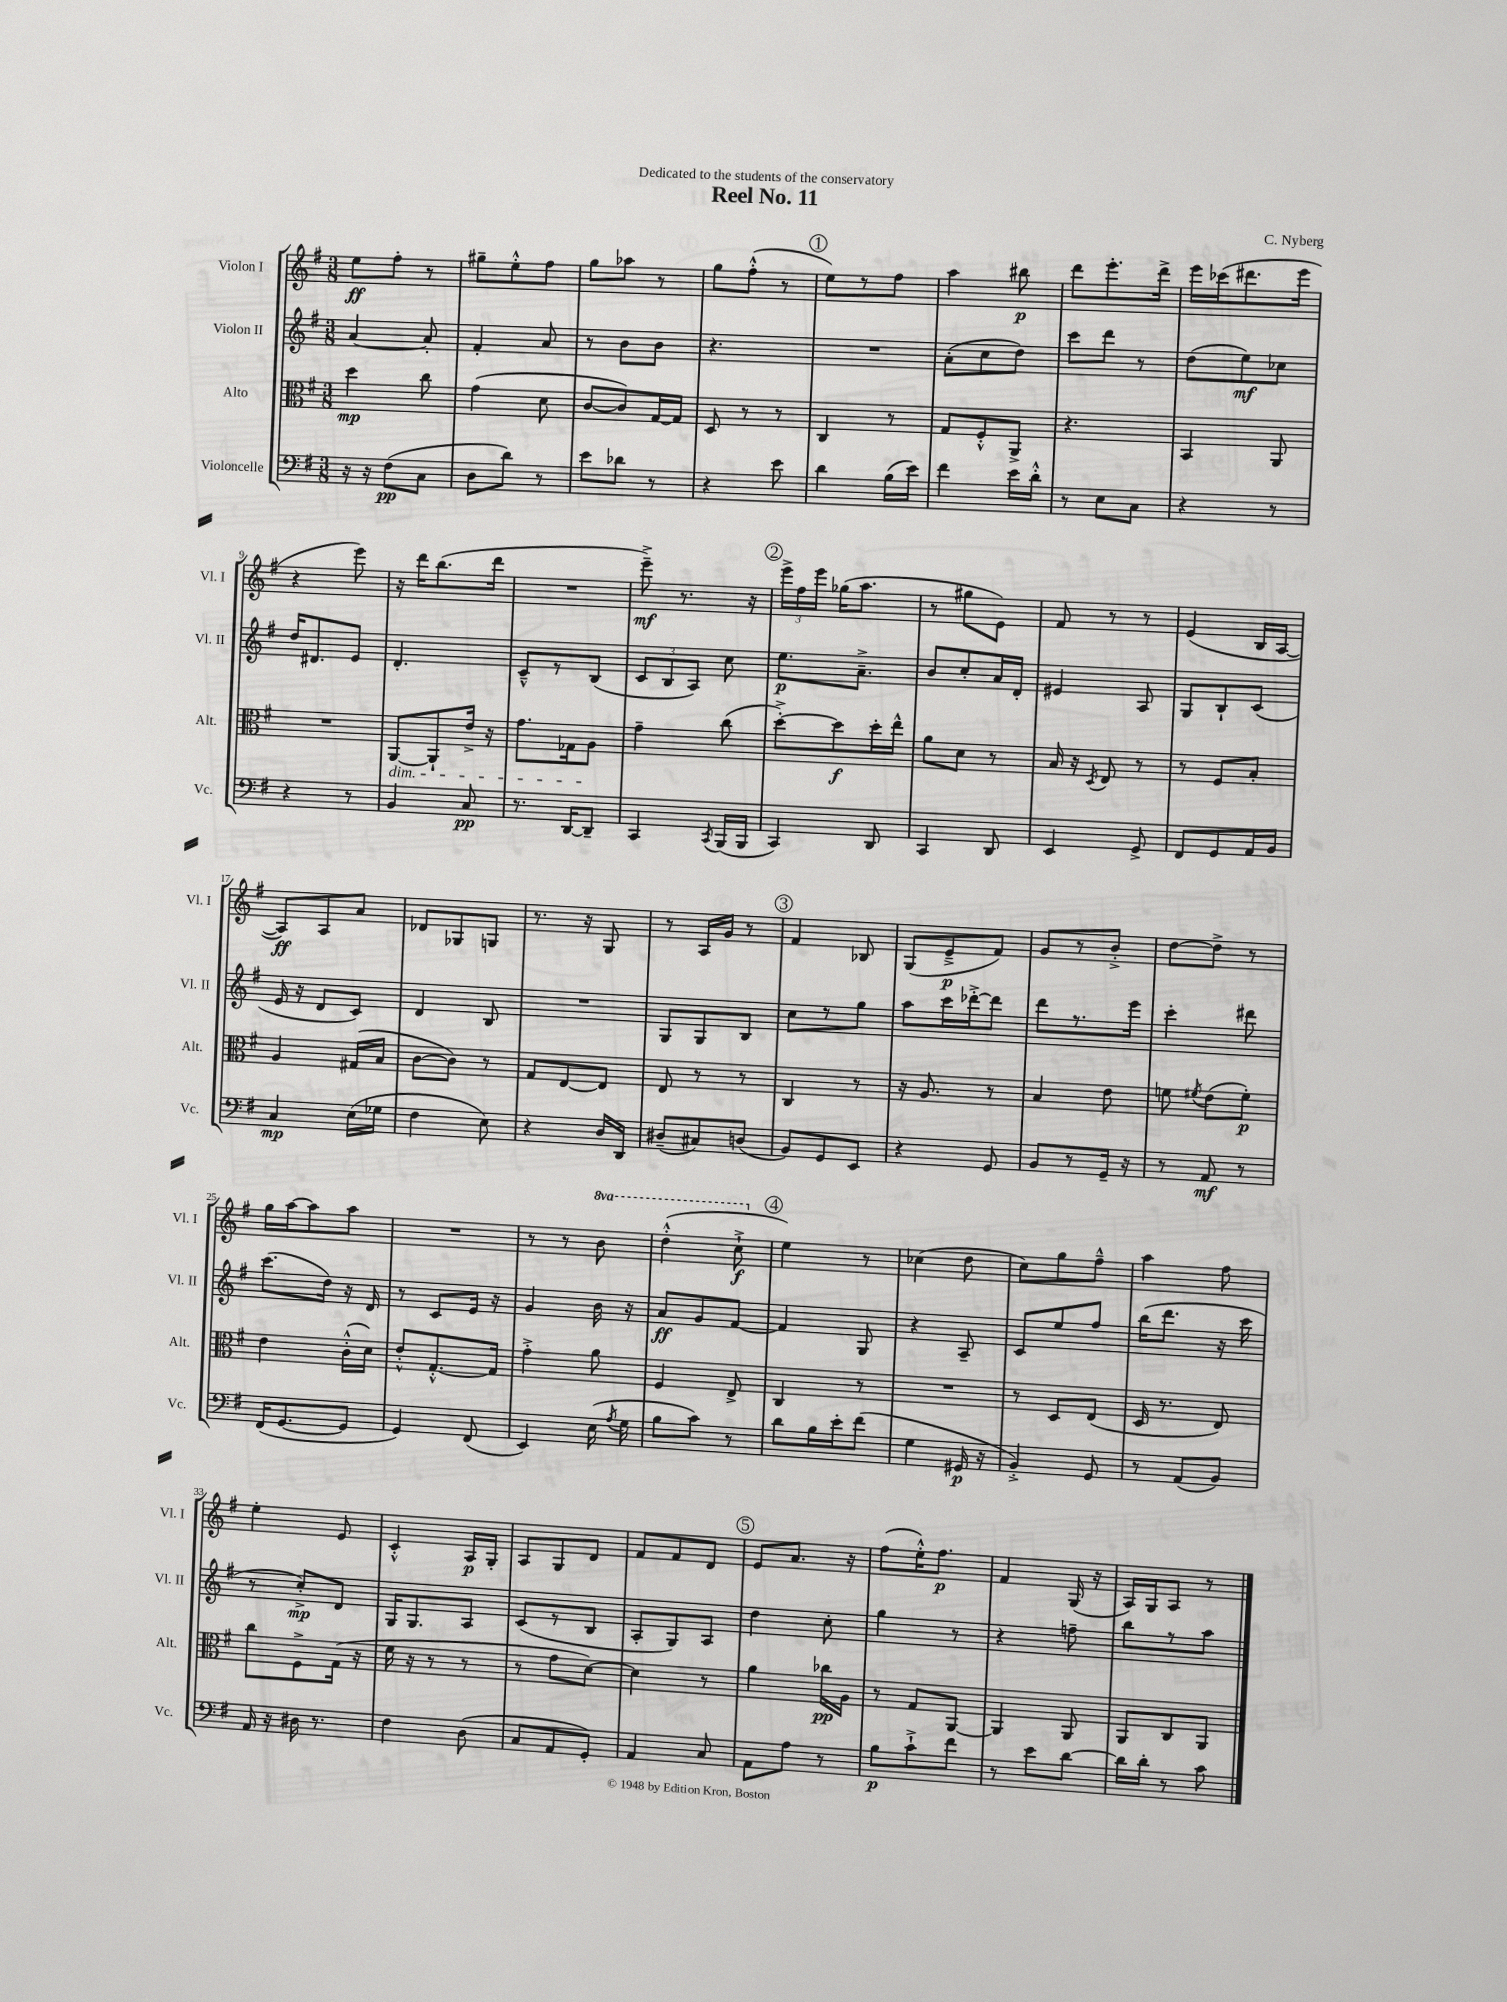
\header { title = "Reel No. 11" composer = "C. Nyberg" dedication = "Dedicated to the students of the conservatory" }
<<
\new StaffGroup <<
\new Staff = "s0" \with { instrumentName = "Violon I" shortInstrumentName = "Vl. I" } {
    \clef treble \key g \major \numericTimeSignature \time 3/8 \set Staff.ottavationMarkups = #ottavation-simple-ordinals
    \autoBeamOff e''8[\ff fis''8]-. r8 |
    gis''8[-- e''8-.-^ fis''8] |
    g''8[ aes''8] r8 |
    g''8[ fis''8]-.-^( r8 |
    \mark \markup { \circle "1" } e''8[) r8 fis''8] |
    a''4 bis''8\p |
    d'''8[ e'''8.-. d'''16]-> |
    e'''16[ ces'''16( dis'''8. e'''16] |
    r4 e'''8) |
    r16 d'''16[ b''8.( d'''16] |
    R4. |
    e'''8--->\mf) r8. r16 |
    \mark \markup { \circle "2" } \tuplet 3/2 { e'''16[-> fis''16 e'''16] } ges''16[( a''8.] |
    r8 gis''8[ e'8]) |
    fis'8 r8 r8 |
    e'4( b16[ a16]~ |
    a8[\ff) a8 a'8] |
    des'8[ ges8 g8] |
    r8. r16 g8 |
    r8 a16[ g'16] r8 |
    \mark \markup { \circle "3" } fis'4 bes8 |
    g8[( e'8--->\p fis'8]) |
    g'8[ r8 b'8]-.-> |
    d''8[~ d''8]-> r8 |
    g''16[ a''16~ a''8 a''8] |
    R4. |
    r8 r8 \ottava #1 b''8 |
    d'''4-.-^( c'''8-!->\f \ottava #0 |
    \mark \markup { \circle "4" } e''4) r8 |
    ces''4( d''8 |
    c''8[) g''8 fis''8]---^ |
    a''4 fis''8 |
    e''4-. e'8 |
    c'4-.-^ a16[\p g16]-. |
    a8[ g8 d'8] |
    fis'8[ fis'8 d'8] |
    \mark \markup { \circle "5" } e'8[ a'8.] r16 |
    fis''8[( e''16-.-^) fis''8.]\p |
    fis'4 g16( r16 |
    a16[) g16 a8] r8 \bar "|." |
}
\new Staff = "s1" \with { instrumentName = "Violon II" shortInstrumentName = "Vl. II" } {
    \clef treble \key g \major \numericTimeSignature \time 3/8
    \autoBeamOff a'4~ a'8-. |
    fis'4-. a'8 |
    r8 b'8[ b'8] |
    r4. |
    \mark \markup { \circle "1" } R4. |
    a'8[-.( c''8 d''8]) |
    c'''8[ d'''8] r8 |
    d''8[( e''8\mf) ces''8] |
    d''16[ dis'8. e'8] |
    d'4.-. |
    c'8[---^ r8 b8]( |
    \tuplet 3/2 { c'8[ b8 a8]) } c''8 |
    \mark \markup { \circle "2" } e''8.[\p a'8.]---> |
    b'8[ c''8-. a'16 d'16]-. |
    eis'4 a8 |
    g8[ b8-! c'8]( |
    e'16 r16 d'8[ c'8]) |
    d'4 b8 |
    R4. |
    g8[ g8 b8] |
    \mark \markup { \circle "3" } c''8[ r8 g''8] |
    a''8[ c'''16 des'''16~-.-> des'''8] |
    d'''8[ r8. e'''16] |
    c'''4-. dis'''8 |
    c'''8.[( d''16]) r16 d'16 |
    r8 c'8[ e'16] r16 |
    g'4 b'16 r16 |
    a'8[\ff g'8 fis'8]~ |
    \mark \markup { \circle "4" } fis'4 g8 |
    r4 a8-- |
    c'8[ e''8 fis''8] |
    b''16[( d'''8.] r16 c'''16 |
    r8 c''8[-.->\mp) d'8] |
    g16[ g8. a8] |
    c'8[( r8 b8] |
    a8[-. g8) a8] |
    \mark \markup { \circle "5" } d''4 c''8-. |
    g''4 r8 |
    r4 f''8-- |
    b''8[ r8 a''8] \bar "|." |
}
\new Staff = "s2" \with { instrumentName = "Alto" shortInstrumentName = "Alt." } {
    \clef alto \key g \major \numericTimeSignature \time 3/8
    \autoBeamOff d''4\mp c''8 |
    g'4( d'8 |
    c'8[~ c'8) g16~ g16] |
    d8 r8 r8 |
    \mark \markup { \circle "1" } c4 r8 |
    g8[ fis8-.-^ a,8]-> |
    r4. |
    b,4 a,8 |
    R4. |
    a,8[~\dim a,8-! e'16]-> r16 |
    g'8.[ ges16 a8]\! |
    g'4-- c''8( |
    \mark \markup { \circle "2" } d''8[~-.->) d''8\f d''16-. e''16]-^ |
    a'8[ d'8] r8 |
    b16 r16 \acciaccatura { d8 } e8 r8 |
    r8 fis8[ b8]-. |
    a4 gis16[( b16] |
    c'8[~ c'8]) r8 |
    g8[ e8~ e8] |
    e8 r8 r8 |
    \mark \markup { \circle "3" } c4 r8 |
    r16 a8. r8 |
    b4 e'8 |
    f'8 \acciaccatura { fis'8 } e'8[( fis'8]-.\p) |
    e'4 c'16[-.-^( d'16]) |
    e'8[-.-^ g8.~-.-^ g16] |
    g'4-.-> a'8 |
    fis4 e8-> |
    \mark \markup { \circle "4" } c4 r8 |
    R4. |
    r8 d8[ e8]( |
    d16 r8. e8) |
    c''8[ fis8-> g16]( r16 |
    fis'16 r16 r8 r8 |
    r8 g'8[ d'8]~) |
    d'4 r8 |
    \mark \markup { \circle "5" } a'4 ces''16[\pp a16] |
    r8 g8[ a,8]~ |
    a,4 a,8 |
    a,8[ c8 a,8] \bar "|." |
}
\new Staff = "s3" \with { instrumentName = "Violoncelle" shortInstrumentName = "Vc." } {
    \clef bass \key g \major \numericTimeSignature \time 3/8
    \autoBeamOff r16 r16 fis8[\pp( c8] |
    d8[ d'8]) r8 |
    e'8[ des'8] r8 |
    r4 e'8 |
    \mark \markup { \circle "1" } d'4 b16[( e'16]) |
    fis'4 e'16[ d'16]-.-^ |
    r8 e8[ c8] |
    r4 r8 |
    r4 r8 |
    b,4 c8\pp |
    r8. d,16[~ d,8]-- |
    c,4 \acciaccatura { c,8 } b,,16[( b,,16] |
    \mark \markup { \circle "2" } c,4) d,8 |
    c,4 d,8 |
    e,4 g,8-> |
    fis,8[ g,8 a,16 b,16] |
    c4\mp e16[( ges16] |
    fis4 e8) |
    r4 d16[ d,16] |
    dis8[--( cis8) d8]( |
    \mark \markup { \circle "3" } b,8[) g,8 e,8] |
    r4 g,8 |
    b,8[ r8 g,16]-- r16 |
    r8 a,8\mf r8 |
    fis,16[( g,8.~ g,8] |
    g,4) fis,8( |
    e,4) e16( \acciaccatura { a8 } g16 |
    b8[ c'8]) r8 |
    \mark \markup { \circle "4" } d'8[ b16 e'16-. fis'8]( |
    g4 gis,16\p r16 |
    b,4-.->) g,8 |
    r8 a,8[( b,8]) |
    a,16 r16 dis16 r8. |
    fis4 d8( |
    c8[ a,8 g,8]-.) |
    a,4 c8 |
    \mark \markup { \circle "5" } a,8[ a8] r8 |
    b8[\p c'8-!-> fis'8] |
    r8 e'8[ d'8]~ |
    d'16[ d'16]-. r8 c'8 \bar "|." |
}
>>
>>
